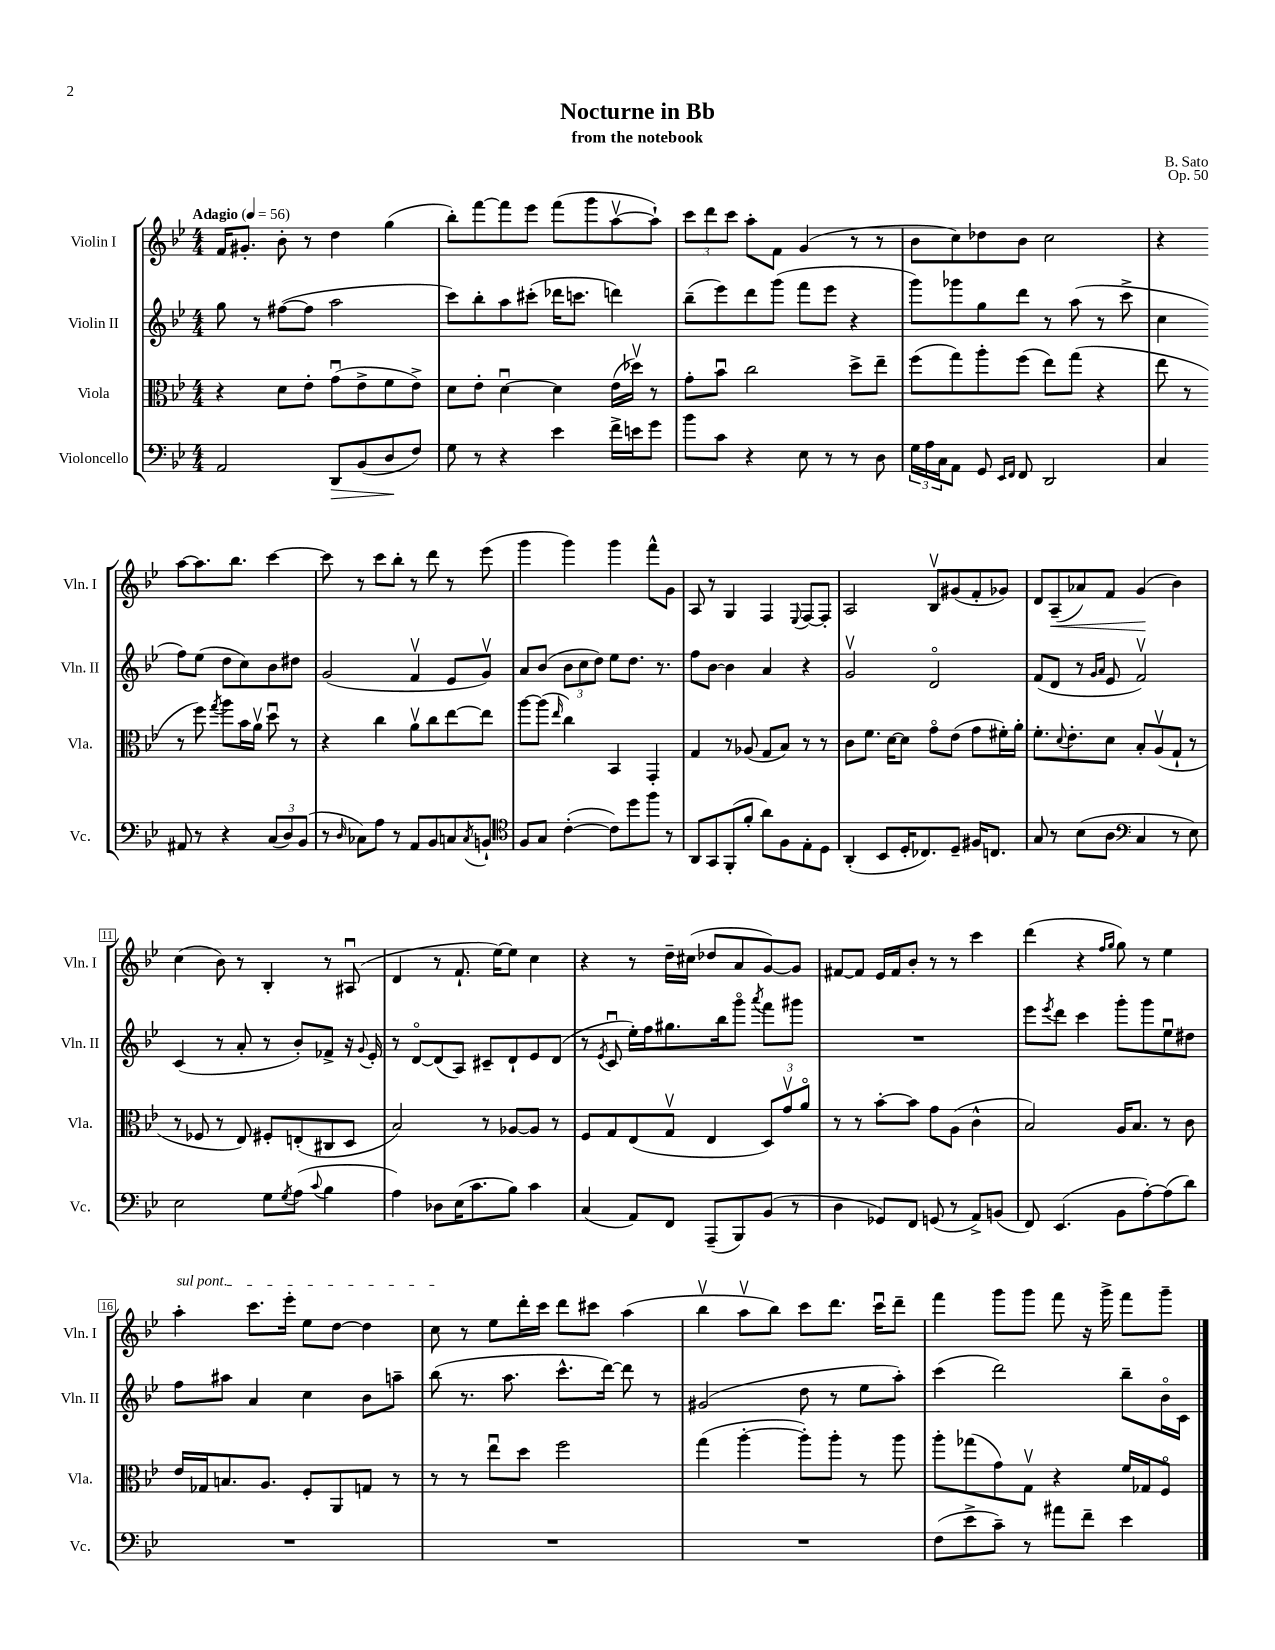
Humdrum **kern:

**kern	**kern	**kern	**kern
*staff4	*staff3	*staff2	*staff1
*clefF4	*clefC3	*clefG2	*clefG2
*k[b-e-]	*k[b-e-]	*k[b-e-]	*k[b-e-]
*M4/4	*M4/4	*M4/4	*M4/4
*MM56	*MM56	*MM56	*MM56
2AA	4r	8gg	16f
.	.	.	8.g#'
.	.	8r	.
.	8d	([8ff#	8b-'
.	8e-'	8ff#]	8r
8DD	(8gu	2aa	4dd
(8BB-	8e-^	.	.
8D	8f	.	(4gg
8F)	8e-^)	.	.
=	=	=	=
8G	8d	8ccc)	8bb-')
8r	8e-'	8bb-'	[8fff
4r	[4du	8aa	8fff]
.	.	(8ccc#'	8eee-
4e-	4d]	16ddd-	(8fff
.	.	8.ccc	.
.	.	.	8ggg
16f^	(16e-	4ddd)	[8aav
16e	16dd-v)	.	.
8g	8r	.	8aa`])
=	=	=	=
8b-	8g'	(8bb-~	12ccc
.	.	.	12ddd
8c	8b-u	8eee-)	.
.	.	.	12ccc
4r	2cc	8ddd	8aa'
.	.	(8ggg	8f
8E-	.	8fff	(4g
8r	.	8eee-	.
8r	8dd^	4r	8r
8D	8ee-~	.	8r
=	=	=	=
24G	(8ff	8ggg)	8b-
24A	.	.	.
24C	.	.	.
8AA	8gg)	8ggg-	8cc)
8GG	8aa'	8gg	8dd-
16qqEE-	.	.	.
16qqFF	.	.	.
8FF	(8ff	8ddd	8b-
2DD	8ee-)	8r	2cc
.	(8gg	(8aa	.
.	4r	8r	.
.	.	8ccc^	.
=	=	=	=
4C	8ee-	4cc	4r
.	8r	.	.
8AA#	8r	8ff)	[8aa
8r	8ff)	(8ee-	8.aa]
.	8qgg	.	.
4r	8aa	8dd	.
.	.	.	8.bb-
.	16b-	8cc)	.
.	16av	.	.
(12C	8ddu	8b-	[4ccc
12D)	.	.	.
.	8r	8dd#	.
(12BB-	.	.	.
=	=	=	=
8r	4r	(2g	8ccc]
16qqD	.	.	.
8C-)	.	.	8r
8A	4cc	.	8ccc
8r	.	.	8bb-'
8AA	8av	4fv	8r
8BB-	8cc	.	8ddd
8C	[8ee-	8e-	8r
8qC	.	.	.
8BB`	8ee-]	8gv)	(8eee-
=	=	=	=
*clefC4	*	*	*
8F	[8aa	8a	4ggg
8G	(8aa]	(8b-	.
.	16qqee-	.	.
([4c'	4cc)	12b-	4ggg)
.	.	12cc	.
.	.	12dd)	.
8c])	4BB-	8ee-	4ggg
8dd	.	8.dd	.
8ff	4GG'	.	8fff^^
.	.	8.r	.
8r	.	.	8g
=	=	=	=
8AA	4G	8ff	8A
8GG	.	[8b-	8r
(8FF'	8r	4b-]	4G
8f'	(8A-	.	.
8a)	8G	4a	4F
8F	8B-)	.	.
.	.	.	8qqE-
8E-'	8r	4r	[8F
8D	8r	.	8F']
=	=	=	=
(4AA'	8c	2gv	2A
.	8.f	.	.
8BB-	.	.	.
.	[16d	.	.
16D'	8d]	.	.
8.C-)	.	.	.
.	8go	2do	8B-v
8D~	(8e-	.	(8g#
16F#	8g	.	8f'
8.C	.	.	.
.	16f#')	.	8g-)
.	16a'	.	.
=	=	=	=
8G	8.f'	(8f	8d
8r	.	8d	(8A~
.	8qqd	.	.
.	8.e-'	.	.
(8B-	.	8r	8a-)
.	.	16qqg	.
.	.	16qqa	.
8A	8d	8e-	8f
*clefF4	*	*	*
4C	8B-'	2fv)	(4g
.	(8Av	.	.
8r	8G`	.	4b-)
8E-)	8r	.	.
=	=	=	=
2E-	8r	(4c	(4cc
.	8F-	.	.
.	8r	8r	8b-)
.	8E-)	8a'	8r
8G	8F#'	8r	4B-'
8qG	.	.	.
(8A	(8E'	8b-')	.
8qqc	.	.	.
4B-	8C#	8f-^	8r
.	8D	16r	(8A#u
.	.	8qqg	.
.	.	16e-'	.
=	=	=	=
4A)	2B-)	8r	4d
.	.	[8do	.
8D-	.	(8d]	8r
(16E-	.	8A)	8.f`
8.c	.	.	.
.	8r	8c#~	.
.	.	.	[16ee-)
8B-)	[8A-	8d`	8ee-]
4c	8A-]	8e-	4cc
.	8r	(8d	.
=	=	=	=
(4C	8F	8r	4r
.	.	8qe-	.
.	8G	8cu	.
8AA)	(8E-	16ee-')	8r
.	.	16ff	.
8FF	8Gv	8.gg#	16dd~
.	.	.	(16cc#
(8AAA~	4E-	.	8dd-
.	.	16bb-	.
8BBB-)	.	8gggo	8a
.	.	8qaaa	.
(8BB-	12D)	8fff	[8g)
.	12gv	.	.
8r	.	8ggg#	8g]
.	12ao	.	.
=	=	=	=
4D	8r	1r	[8f#
.	8r	.	8f#]
8GG-)	[8b-'	.	16e-
.	.	.	16f#
8FF	8b-]	.	8b-'
(8GG	8g	.	8r
8r	(8A	.	8r
8AA^)	4c^^	.	4ccc
(8BB	.	.	.
=	=	=	=
8FF)	2B-)	8eee-	(4ddd
.	.	8qeee-	.
(4.EE-	.	8ddd	.
.	.	4ccc	4r
.	.	.	16qqff
.	.	.	16qqgg
8BB-	16A	8ggg'	8gg)
.	8.B-	.	.
[8A')	.	8ggg	8r
(8A]	8r	8ee-u	4ee-
8d)	8c	8dd#	.
=	=	=	=
1r	16e-	8ff	4aa'
.	16G-	.	.
.	8.B	8aa#	.
.	.	4a	8.ccc
.	8.A	.	.
.	.	.	16eee-'
.	8F'	4cc	8ee-
.	8AA	.	[8dd
.	8G	8b-	4dd]
.	8r	8aa~	.
=	=	=	=
1r	8r	(8bb-	8cc
.	8r	8.r	8r
.	8ee-u	.	8ee-
.	.	8.aa	.
.	8dd	.	16ddd'
.	.	.	16ccc
.	2ff	8.ccc^^	8ddd
.	.	.	8ccc#
.	.	[16ddd)	.
.	.	8ddd]	(4aa
.	.	8r	.
=	=	=	=
1r	(4gg	(2g#	4bb-v
.	[4aa'	.	8aav
.	.	.	8bb-)
.	8aa'])	8dd	8ccc
.	8aa'	8r	8.ddd
.	8r	8ee-	.
.	.	.	16cccu
.	8aa	8aa')	8ddd~
=	=	=	=
(8F	8aa'	(4ccc	4fff
8e-^	(8gg-	.	.
8c~)	8g)	2ddd)	8ggg
8r	8Gv	.	8ggg
8a#	4r	.	8fff
8f~	.	.	16r
.	.	.	16ggg^
4e-	16f	8bb-~	8fff
.	16G-	.	.
.	8Fo	16b-o	8ggg~
.	.	16c	.
==	==	==	==
*-	*-	*-	*-
